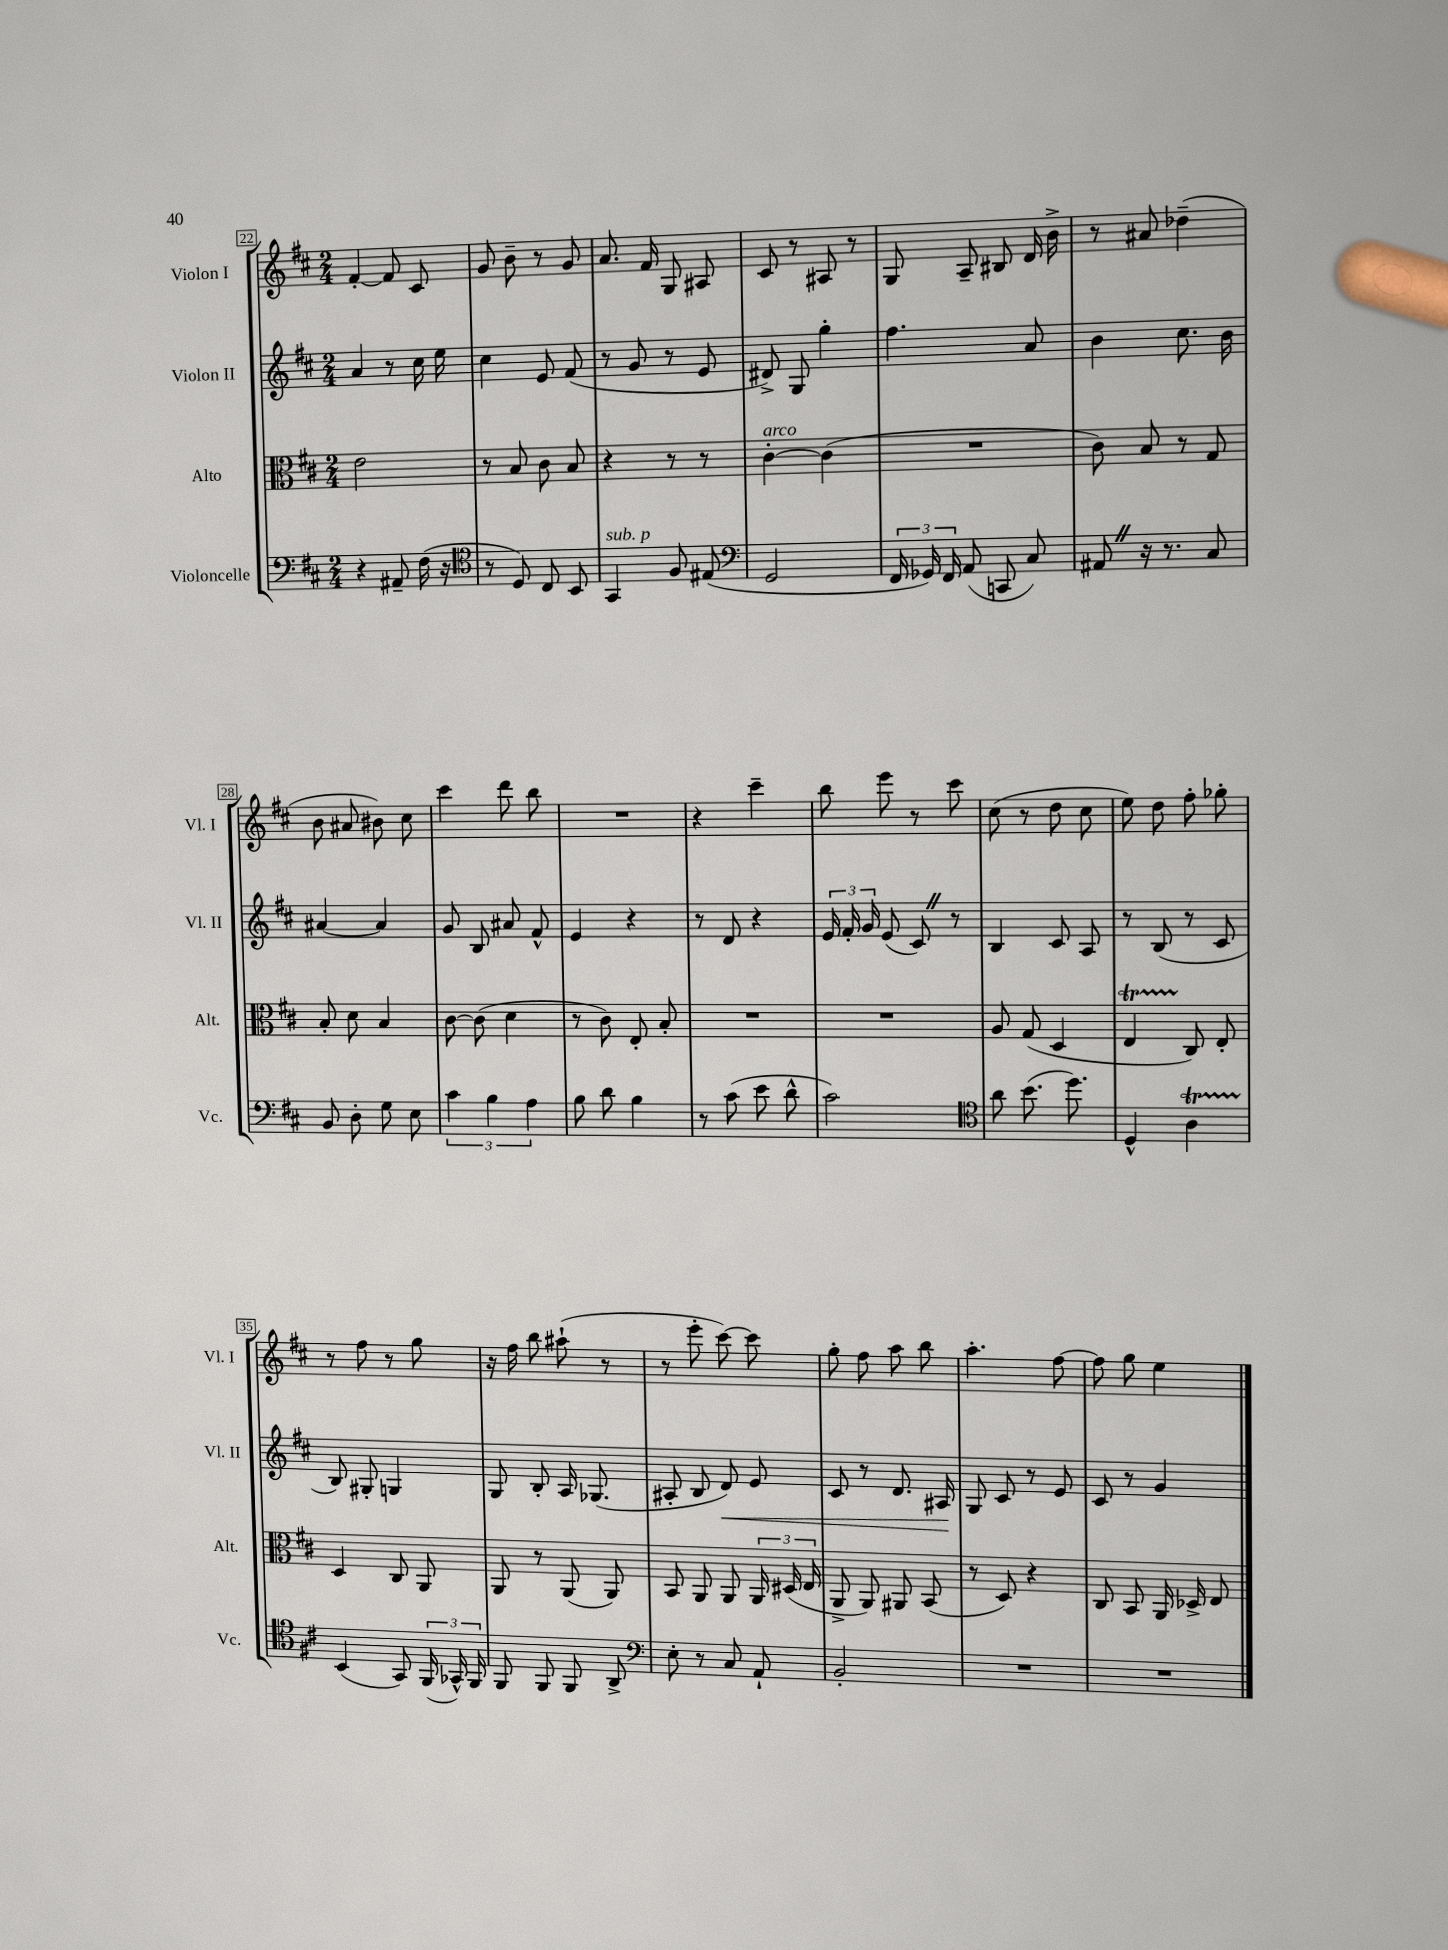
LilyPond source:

<<
\new StaffGroup <<
\new Staff = "s0" \with { instrumentName = "Violon I" shortInstrumentName = "Vl. I" } {
    \clef treble \key d \major \numericTimeSignature \time 2/4
    \autoBeamOff fis'4~-. fis'8 cis'8 |
    g'8 b'8-- r8 g'8 |
    a'8. fis'16 g8 ais8 |
    cis'8 r8 ais8 r8 |
    g8 a8-- bis8 d'16 b'16-> |
    r8 ais'8 des''4--( |
    b'8 ais'8 bis'8) cis''8 |
    cis'''4 d'''8 b''8 |
    R2 |
    r4 cis'''4-- |
    b''8 e'''8 r8 cis'''8 |
    cis''8( r8 d''8 cis''8 |
    e''8) d''8 fis''8-. ges''8-. |
    r8 fis''8 r8 g''8 |
    r16 fis''16 b''8 ais''8-!( r8 |
    r8 e'''8-. cis'''8~) cis'''8 |
    g''8-. fis''8 a''8 b''8 |
    a''4.-. fis''8~ |
    fis''8 g''8 e''4 \bar "|." |
}
\new Staff = "s1" \with { instrumentName = "Violon II" shortInstrumentName = "Vl. II" } {
    \clef treble \key d \major \numericTimeSignature \time 2/4
    \autoBeamOff a'4 r8 cis''16 e''16 |
    cis''4 e'8 fis'8( |
    r8 g'8 r8 e'8 |
    dis'8->) g8 g''4-. |
    fis''4. a'8 |
    b'4 cis''8. b'16 |
    ais'4~ ais'4 |
    g'8 b8 ais'8 fis'8-^ |
    e'4 r4 |
    r8 d'8 r4 |
    \tuplet 3/2 { e'16 fis'16-. g'16 } e'8( cis'8) \once \override BreathingSign.text = \markup { \musicglyph "scripts.caesura.straight" } \breathe r8 |
    b4 cis'8 a8 |
    r8 b8( r8 cis'8 |
    b8) gis8-. g4 |
    g8 b8-. a16 ges8.( |
    ais8-. b8 d'8\<) e'8 |
    cis'8 r8 d'8. ais16\! |
    g8 cis'8 r8 e'8 |
    cis'8 r8 g'4 \bar "|." |
}
\new Staff = "s2" \with { instrumentName = "Alto" shortInstrumentName = "Alt." } {
    \clef alto \key d \major \numericTimeSignature \time 2/4
    \autoBeamOff e'2 |
    r8 b8 cis'8 b8 |
    r4 r8 r8 |
    cis'4~-.^\markup { \italic "arco" } cis'4( |
    R2 |
    cis'8) b8 r8 g8 |
    b8-. d'8 b4 |
    cis'8~ cis'8( d'4 |
    r8 cis'8) e8-. b8-. |
    R2 |
    R2 |
    a8 g8( d4 |
    e4\startTrillSpan cis8\stopTrillSpan) e8-. |
    d4 cis8 a,8 |
    a,8 r8 a,8( a,8) |
    b,8 a,8 a,8 \tuplet 3/2 { a,16 dis16( e16 } |
    a,8-> a,8) ais,8 b,8( |
    r8 d8) r4 |
    cis8 b,8 a,16 des16-> e8 \bar "|." |
}
\new Staff = "s3" \with { instrumentName = "Violoncelle" shortInstrumentName = "Vc." } {
    \clef bass \key d \major \numericTimeSignature \time 2/4
    \autoBeamOff r4 ais,8-- fis16( r16 |
    \clef tenor r8 d8) cis8 b,8 |
    g,4^\markup { \italic "sub. p" } fis8 eis8( |
    \clef bass g,2 |
    \tuplet 3/2 { fis,16 ges,16) fis,16 } a,8( c,8 cis8) |
    ais,8 \once \override BreathingSign.text = \markup { \musicglyph "scripts.caesura.straight" } \breathe r16 r8. cis8 |
    b,8 d8-. g8 e8 |
    \tuplet 3/2 { cis'4 b4 a4 } |
    b8 d'8 b4 |
    r8 cis'8( e'8 d'8-^ |
    cis'2) |
    \clef tenor a'8 b'8.( d''8.) |
    d4-^ a4\startTrillSpan |
    b,4\stopTrillSpan( g,8) \tuplet 3/2 { fis,16( ges,16-^) fis,16 } |
    fis,8 fis,8 fis,8 a,8-> |
    \clef bass e8-. r8 cis8 a,8-! |
    b,2-. |
    R2 |
    R2 \bar "|." |
}
>>
>>
\layout { \context { \Score currentBarNumber = #22 \override BarNumber.stencil = #(make-stencil-boxer 0.1 0.3 ly:text-interface::print) } }
